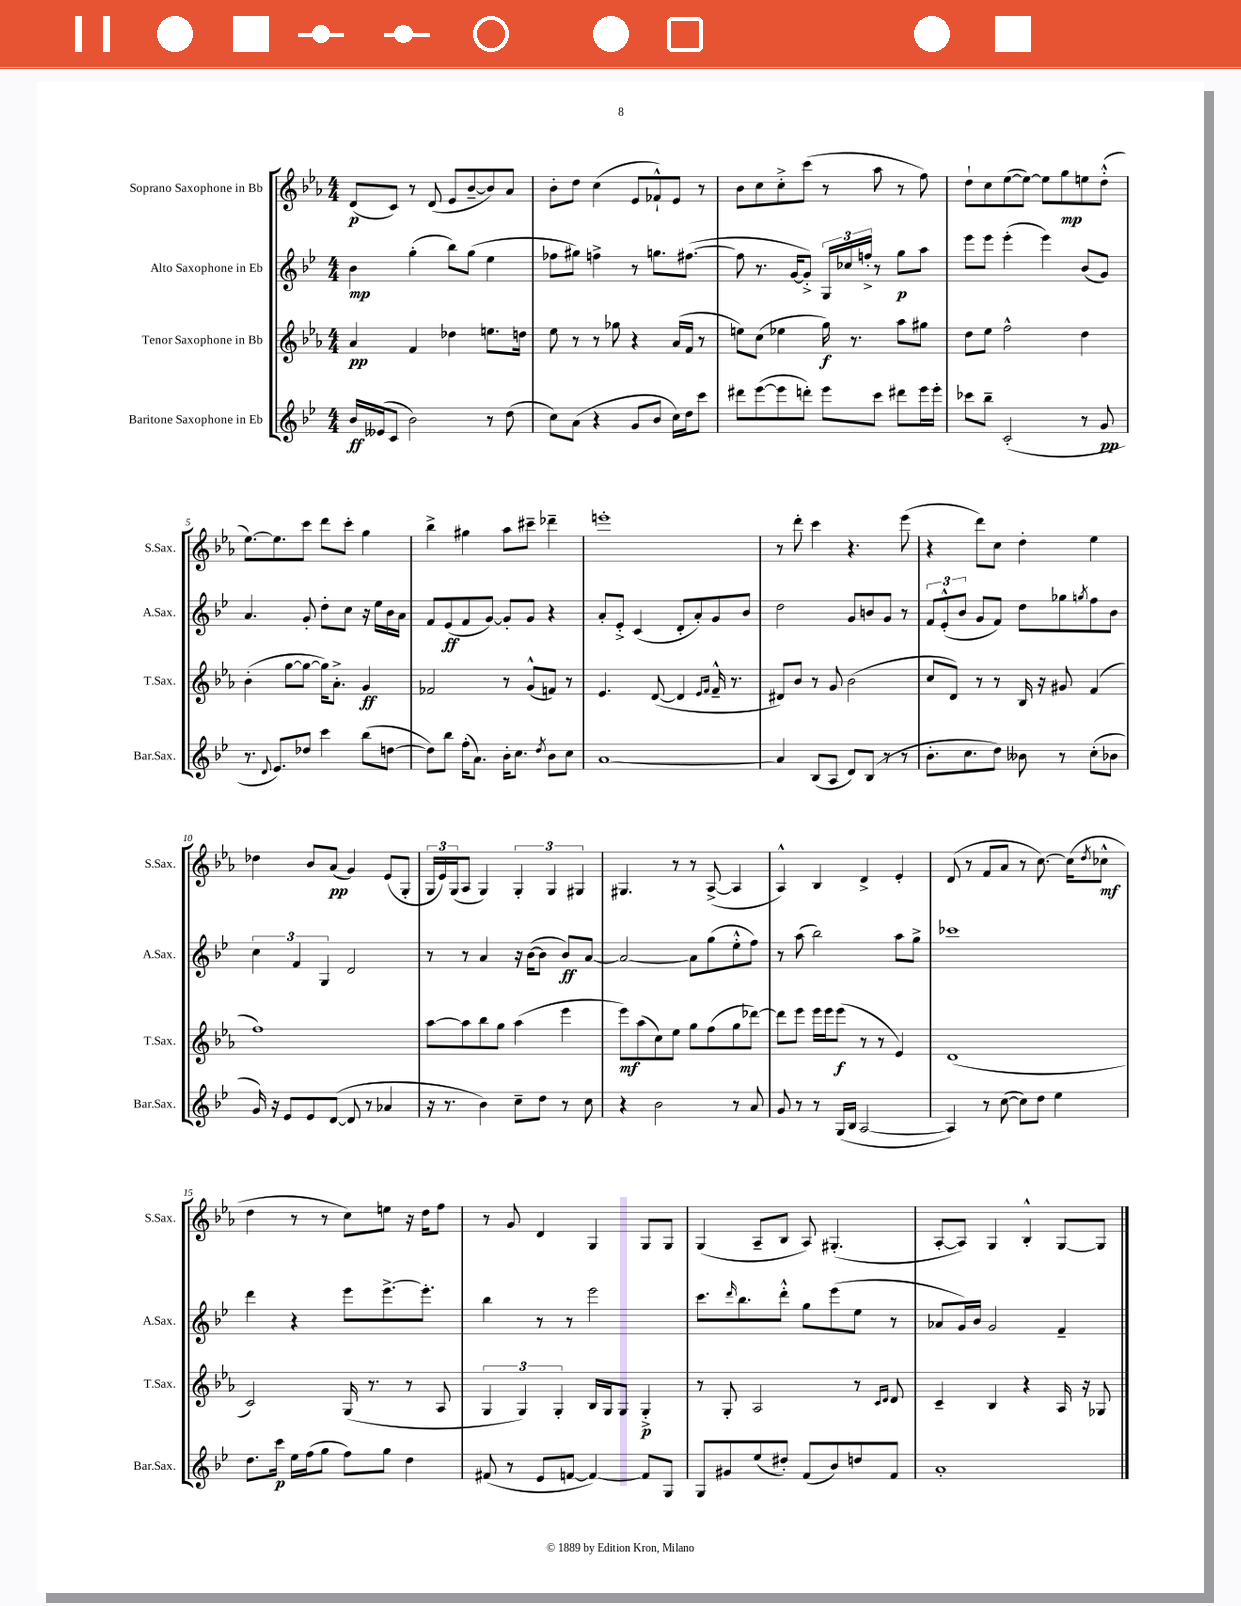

**kern	**dynam	**kern	**dynam	**kern	**dynam	**kern	**dynam
*part4	*part4	*part3	*part3	*part2	*part2	*part1	*part1
*staff4	*staff4	*staff3	*staff3	*staff2	*staff2	*staff1	*staff1
*I"Baritone Saxophone in Eb	*	*I"Tenor Saxophone in Bb	*	*I"Alto Saxophone in Eb	*	*I"Soprano Saxophone in Bb	*
*I'Bar.Sax.	*	*I'T.Sax.	*	*I'A.Sax.	*	*I'S.Sax.	*
*clefG2	*	*clefG2	*	*clefG2	*	*clefG2	*
*k[b-e-]	*	*k[b-e-a-]	*	*k[b-e-]	*	*k[b-e-a-]	*
*M4/4	*	*M4/4	*	*M4/4	*	*M4/4	*
=1	=1	=1	=1	=1	=1	=1	=1
16b-/LL	ff	4a-/	pp	4b-\	mp	(8d/L	p
(16e--X/J	.	.	.	.	.	.	.
8c/J	.	.	.	.	.	8c/J)	.
2b-\)	.	4f/	.	(4gg'\	.	8r	.
.	.	.	.	.	.	(8d/	.
.	.	4dd-X\	.	8bb-\L)	.	8e-/L	.
.	.	.	.	(8gg\J	.	[8b-~/	.
8r	.	8.een\L	.	4ee-\	.	8b-/])	.
(8dd\	.	.	.	.	.	8a-/J	.
.	.	16ddn\Jk	.	.	.	.	.
=2	=2	=2	=2	=2	=2	=2	=2
8cc\L)	.	8ee-\	.	8ff-X\L	.	8b-'\L	.
(8a\J	.	8r	.	8gg#X\J)	.	8dd\J	.
4r	.	8r	.	4ffn^\	.	(4cc\	.
.	.	8gg-X\	.	.	.	.	.
8g/L	.	4r	.	8r	.	8e-/L	.
8b-/J	.	.	.	8.ggn\L	.	8f-X`^^/)	.
16cc\LL)	.	(16a-/LL	.	.	.	8e-/J	.
16dd\J	.	16f/JJ	.	([8.ff#X\J	.	.	.
8ccc\J	.	8r	.	.	.	8r	.
=3	=3	=3	=3	=3	=3	=3	=3
8ddd#X\L	.	8een\L)	.	8ff#\]	.	8b-\L	.
([8eee-\	.	(8cc\J	.	8.r	.	8cc\	.
8eee-\]	.	4ee-X\	.	.	.	8cc'^\	.
.	.	.	.	[16g/KL	.	.	.
8dddn'\J)	.	.	.	8g'^/J])	.	(8ccc\J	.
8eee-\L	.	16gg\)	f	24G/LL	.	8r	.
.	.	.	.	24cc-X/	.	.	.
.	.	8.r	.	.	.	.	.
.	.	.	.	24ffn'^/JJ	.	.	.
8ccc\J	.	.	.	8r	.	8aa-\	.
8ddd#X\L	.	8aa-\L	.	8gg\L	p	8r	.
16eee-\L	.	8gg#X\J	.	8aa\J	.	8ff\)	.
16eee-'\JJ	.	.	.	.	.	.	.
=4	=4	=4	=4	=4	=4	=4	=4
8ccc-X\L	.	8dd\L	.	8eee-\L	.	8dd`\L	.
8bb-~\J	.	8ee-\J	.	8eee-\J	.	8cc\	.
(2c'/	.	2ff^^\	.	(4eee-'\	.	([8ee-\	.
.	.	.	.	.	.	8ee-\J_)	.
.	.	.	.	4eee-\)	.	8ee-\L]	.
.	.	.	.	.	.	8gg\	mp
8r	.	4dd\	.	(8b-/L	.	8een\	.
8g/	pp	.	.	8g/J)	.	(8dd'^^\J	.
!!LO:LB:g=z
=5	=5	=5	=5	=5	=5	=5	=5
8.r	.	(4b-'\	.	4.a/	.	[8.ee-\L)	.
8qqd/	.	.	.	.	.	.	.
8.e-/L)	.	.	.	.	.	8.ee-\]	.
.	.	[8gg\L	.	.	.	.	.
8dd-X/J	.	8gg\J_	.	8g'/	.	8ccc\J	.
4ccc\	.	16gg\KL])	.	8dd'\L	.	8ddd\L	.
.	.	8.a-'^\J	.	.	.	.	.
.	.	.	.	8cc\J	.	8ccc'\J	.
(8bb-\L	.	4g/	ff	16r	.	4gg\	.
.	.	.	.	16ee-\LL	.	.	.
[8ddn\J	.	.	.	16b-\	.	.	.
.	.	.	.	16a\JJ	.	.	.
=6	=6	=6	=6	=6	=6	=6	=6
8dd\L])	.	2f-X/	.	8f/L	.	4bb-^\	.
8bb-\J	.	.	.	(8e-/	ff	.	.
(16ff'\KL	.	.	.	8f/	.	4gg#X\	.
8.a\J)	.	.	.	.	.	.	.
.	.	.	.	[8g/J)	.	.	.
16b-'\KL	.	8r	.	8g'/L]	.	8aa-\L	.
8.cc\J	.	.	.	.	.	.	.
.	.	(8g^^/L	.	8g/J	.	8ccc#X~\J	.
8qdd/	.	.	.	.	.	.	.
8b-\L	.	8fn/J)	.	4r	.	4ddd-X~\	.
8cc\J	.	8r	.	.	.	.	.
=7	=7	=7	=7	=7	=7	=7	=7
[1a	.	4.e-/	.	8a'/L	.	1eeen'	.
.	.	.	.	8e-'^/J	.	.	.
.	.	.	.	(4c/	.	.	.
.	.	([8d/	.	.	.	.	.
.	.	4d/]	.	8d'/L	.	.	.
.	.	.	.	8a'/)	.	.	.
.	.	16qqe-/LL	.	.	.	.	.
.	.	16qqf/JJ	.	.	.	.	.
.	.	16f~^^/	.	8g/	.	.	.
.	.	8.r	.	.	.	.	.
.	.	.	.	8b-/J	.	.	.
=8	=8	=8	=8	=8	=8	=8	=8
4a/]	.	8d#X/L)	.	2dd\	.	8r	.
.	.	8b-/J	.	.	.	8ddd'\	.
(8B-/L	.	8r	.	.	.	4ccc\	.
8A/J	.	8g/	.	.	.	.	.
8d/L)	.	(2b-\	.	8g/L	.	4.r	.
(8B-/J	.	.	.	8bn/	.	.	.
8r	.	.	.	8g/J	.	.	.
8r	.	.	.	8r	.	(8eee-\	.
=9	=9	=9	=9	=9	=9	=9	=9
8.b-'\L	.	8cc/L	.	12f/L	.	4r	.
.	.	.	.	(12e-'^^/	.	.	.
.	.	8d/J)	.	.	.	.	.
.	.	.	.	12b-/J	.	.	.
8.cc\	.	.	.	.	.	.	.
.	.	8r	.	8g/L	.	8ddd\L)	.
8dd\J)	.	8r	.	8f/J)	.	8cc\J	.
8b--X\	.	16B-/	.	8dd\L	.	4dd'\	.
.	.	16r	.	.	.	.	.
8r	.	8g#X/	.	8gg-X\	.	.	.
.	.	.	.	8qggn/	.	.	.
(8cc'\L	.	(4f/	.	8ff\	.	4ee-\	.
8b-X\J	.	.	.	8b-\J	.	.	.
!!LO:LB:g=z
=10	=10	=10	=10	=10	=10	=10	=10
16g/)	.	1ff)	.	6cc\	.	4dd-X\	.
16r	.	.	.	.	.	.	.
8e-/L	.	.	.	.	.	.	.
.	.	.	.	6f/	.	.	.
8e-/	.	.	.	.	.	8b-/L	.
.	.	.	.	6G/	.	.	.
([8d/J	.	.	.	.	.	(8a-/J	pp
8d/]	.	.	.	2d/	.	4g/)	.
8r	.	.	.	.	.	.	.
4a-X/	.	.	.	.	.	(8e-/L	.
.	.	.	.	.	.	8G'/J	.
=11	=11	=11	=11	=11	=11	=11	=11
16r	.	[8aa-\L	.	8r	.	24G/LL	.
.	.	.	.	.	.	24e-/)	.
8.r	.	.	.	.	.	.	.
.	.	.	.	.	.	(24G/J	.
.	.	8aa-\]	.	8r	.	8A-/J	.
4b-\)	.	8bb-\	.	4a/	.	4G/)	.
.	.	8gg\J	.	.	.	.	.
8cc~\L	.	(4aa-\	.	16r	.	6G'/	.
.	.	.	.	([16b-\KL	.	.	.
8dd\J	.	.	.	8b-\J]	.	.	.
.	.	.	.	.	.	6G/	.
8r	.	4eee-\	.	8b-/L)	ff	.	.
.	.	.	.	.	.	6G#X/	.
8cc\	.	.	.	[8a/J	.	.	.
=12	=12	=12	=12	=12	=12	=12	=12
4r	.	8eee-\L)	mf	2a/_	.	4.G#X/	.
.	.	(8aa-\	.	.	.	.	.
2b-\	.	8cc\)	.	.	.	.	.
.	.	8ee-\J	.	.	.	8r	.
.	.	8gg\L	.	8a\L]	.	8r	.
.	.	(8ff\	.	(8gg\	.	([8A-^/	.
8r	.	8gg\	.	8ee-'^^\	.	4A-/]	.
8a/	.	[8ddd-X\J)	.	8ff\J)	.	.	.
=13	=13	=13	=13	=13	=13	=13	=13
8g/	.	8ddd-\L]	.	8r	.	4A-^^/)	.
8r	.	8eee-\J	.	(8aa\	.	.	.
8r	.	16eee-\LL	.	2bb-\)	.	4B-/	.
.	.	16eee-\J	.	.	.	.	.
(16G/LL	.	(8eee-\J	f	.	.	.	.
16B-/JJ	.	.	.	.	.	.	.
[2A/	.	8r	.	.	.	4d^/	.
.	.	8r	.	.	.	.	.
.	.	4e-/)	.	8aa\L	.	4e-'/	.
.	.	.	.	8gg^\J	.	.	.
=14	=14	=14	=14	=14	=14	=14	=14
4A/])	.	(1d	.	1ccc-X	.	(8d/	.
.	.	.	.	.	.	8r	.
8r	.	.	.	.	.	8f/L	.
([8cc\	.	.	.	.	.	8a-/J	.
8cc\L])	.	.	.	.	.	8r	.
8dd\J	.	.	.	.	.	[8.cc\)	.
4ee-\	.	.	.	.	.	.	.
.	.	.	.	.	.	(16cc\KL]	.
.	.	.	.	.	.	8qdd/	.
.	.	.	.	.	.	8cc-X^^\J	mf
!!LO:LB:g=z
=15	=15	=15	=15	=15	=15	=15	=15
8.dd\L	.	2c/)	.	4ddd\	.	4dd\	.
16ccc\Jk	p	.	.	.	.	.	.
16ee-\LL	.	.	.	4r	.	8r	.
(16ff\J	.	.	.	.	.	.	.
8gg\J	.	.	.	.	.	8r	.
8ff\L)	.	(16G/	.	8eee-\L	.	8cc\L)	.
.	.	8.r	.	.	.	.	.
8gg\J	.	.	.	[8.eee-^\	.	8een\J	.
4dd\	.	8r	.	.	.	16r	.
.	.	.	.	8.eee-'\J]	.	16dd\KL	.
.	.	8A-/	.	.	.	8ff\J	.
=16	=16	=16	=16	=16	=16	=16	=16
(8f#X/	.	6G/	.	4bb-\	.	8r	.
8r	.	.	.	.	.	8g/	.
.	.	6G/)	.	.	.	.	.
8e-/L	.	.	.	8r	.	4d/	.
.	.	6G'/	.	.	.	.	.
[8fn/J	.	.	.	8r	.	.	.
4f/_)	.	16B-/LL	.	2eee-\	.	4G/	.
.	.	16G/J	.	.	.	.	.
.	.	8G/J	.	.	.	.	.
8f/L]	.	4G'^/	p	.	.	8G/L	.
8G/J	.	.	.	.	.	8G/J	.
=17	=17	=17	=17	=17	=17	=17	=17
8G/L	.	8r	.	8.ccc\L	.	(4G/	.
8g#X/	.	8G'/	.	.	.	.	.
.	.	.	.	16qqddd/	.	.	.
.	.	.	.	8.bb-\	.	.	.
(8ee-/	.	2A-/	.	.	.	8A-~/L	.
8dd#X'/J)	.	.	.	8ddd'^^\J	.	8B-/J	.
(8f/L	.	.	.	8gg\L	.	8A-/)	.
8b-/)	.	.	.	(8eee-\	.	(4.G#X'/	.
8ddn/	.	8r	.	8ee-\J	.	.	.
.	.	16qqc/LL	.	.	.	.	.
.	.	16qqd/JJ	.	.	.	.	.
8f/J	.	8d/	.	8r	.	.	.
=18	=18	=18	=18	=18	=18	=18	=18
1a'	.	4c~/	.	8a-X/L	.	[8A-'/L	.
.	.	.	.	16g/L)	.	8A-/J])	.
.	.	.	.	16b-/JJ	.	.	.
.	.	4B-/	.	2g/	.	4G/	.
.	.	4r	.	.	.	4B-'^^/	.
.	.	16A-/	.	4f~/	.	[8G/L	.
.	.	16r	.	.	.	.	.
.	.	8G-X/	.	.	.	8G/J]	.
==	==	==	==	==	==	==	==
*-	*-	*-	*-	*-	*-	*-	*-
